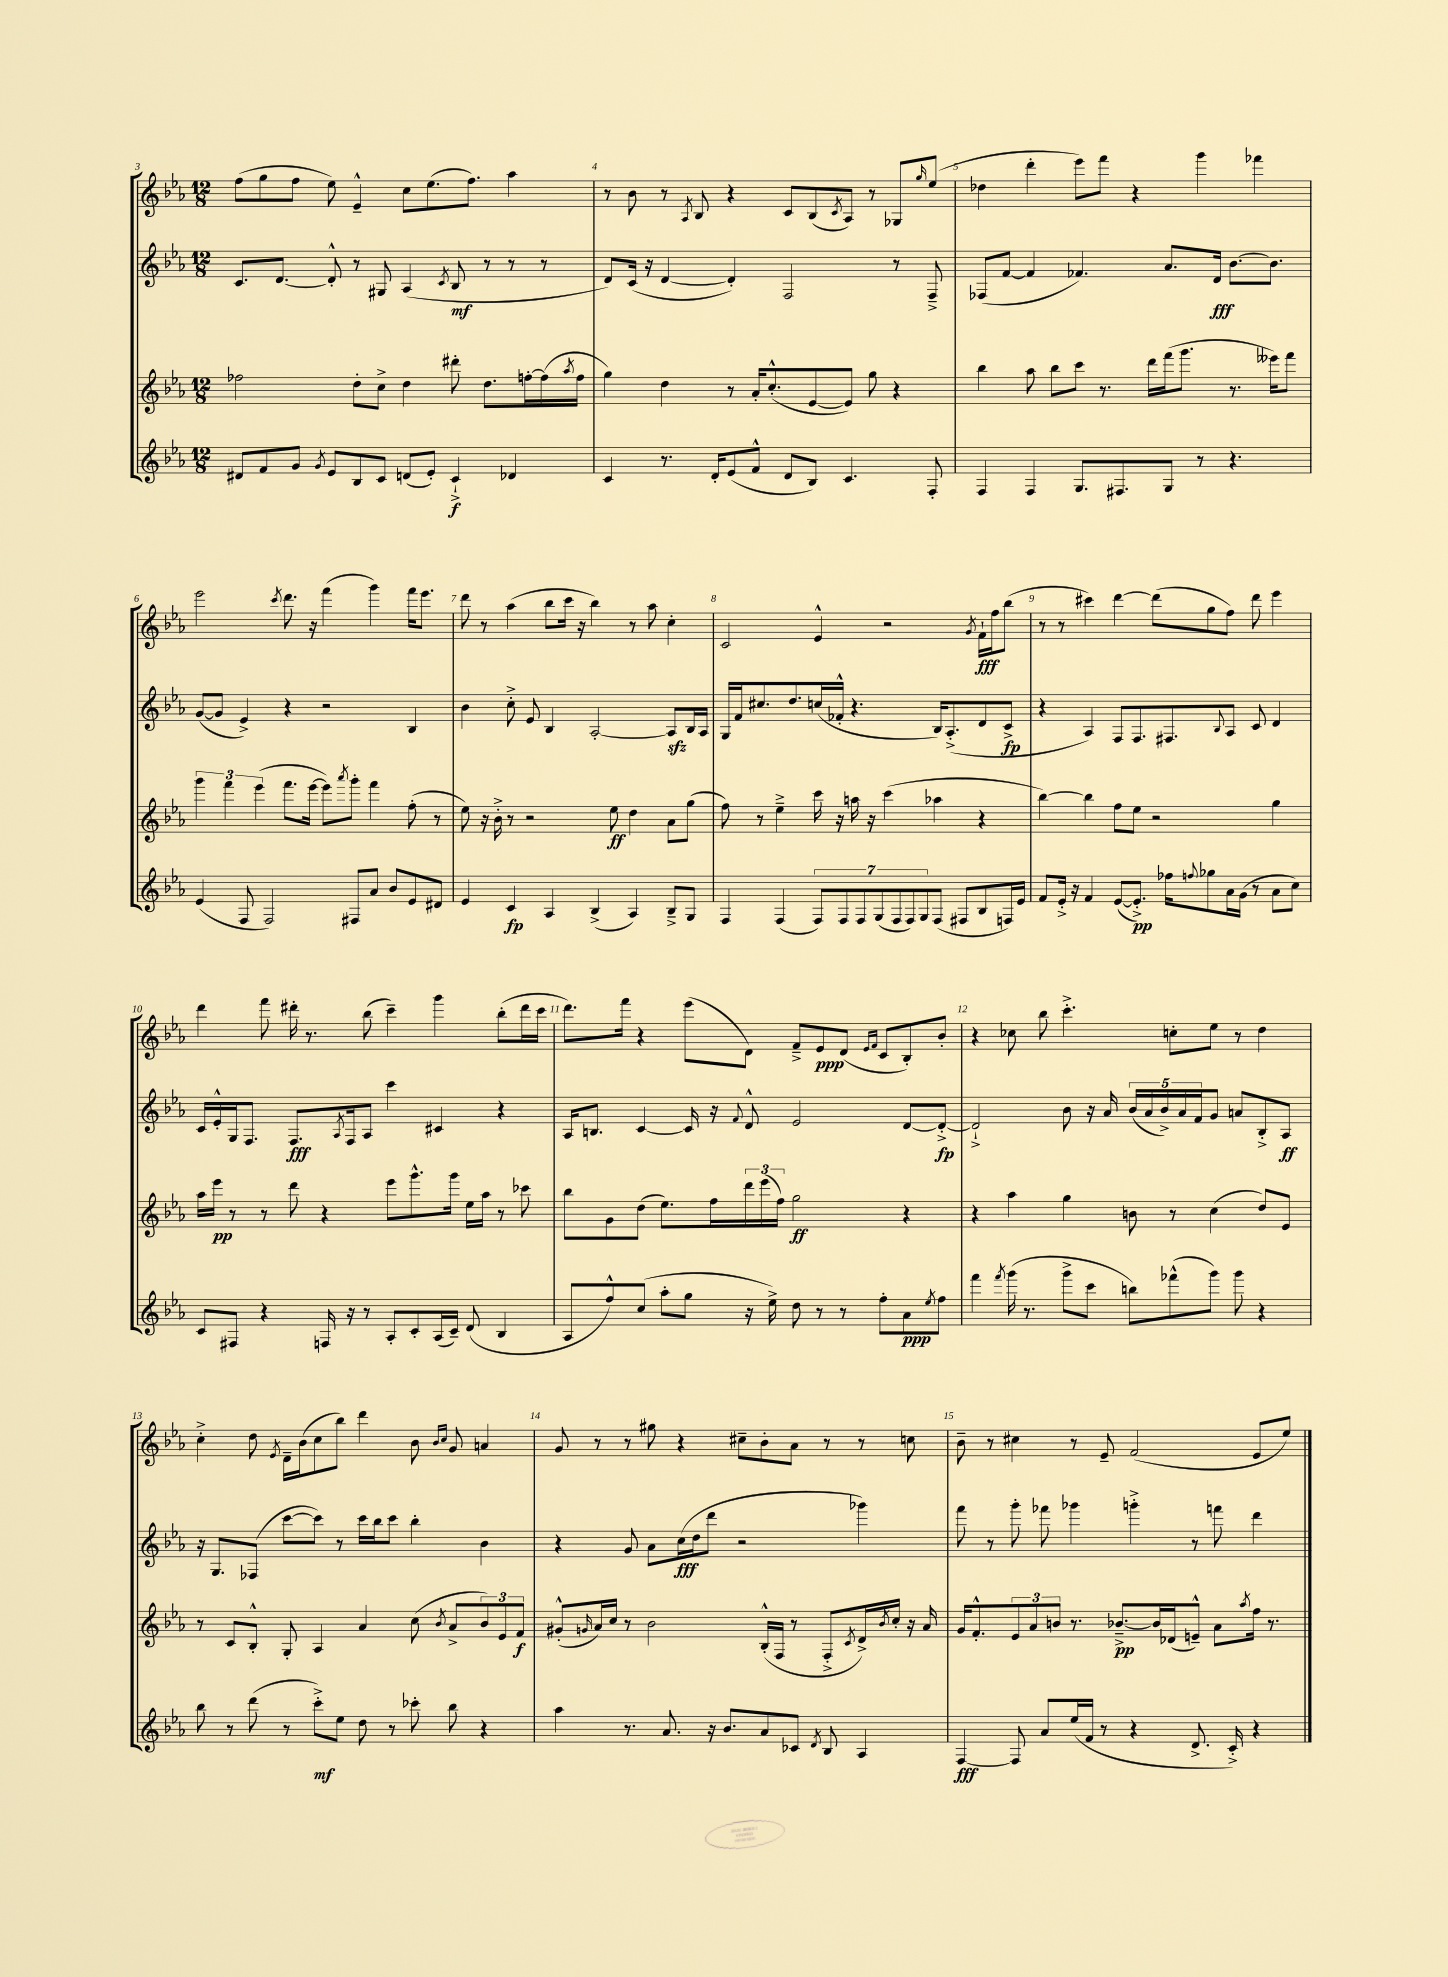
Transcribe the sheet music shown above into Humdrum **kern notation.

**kern	**kern	**kern	**kern
*staff4	*staff3	*staff2	*staff1
*clefG2	*clefG2	*clefG2	*clefG2
*k[b-e-a-]	*k[b-e-a-]	*k[b-e-a-]	*k[b-e-a-]
*M12/8	*M12/8	*M12/8	*M12/8
8d#/L	2ff-\	8.c/L	(8ff\L
8f/	.	.	8gg\
.	.	[8.d/J	.
8g/J	.	.	8ff\J
8qg/	.	.	.
8e-/L	.	8d'^^/]	8ee-\)
8B-/	8dd'\L	8r	4e-~^^/
8c/J	8cc^\J	8G#/	.
(8d/L	4dd\	(4A-/	8cc\L
8e-'/J)	.	.	(8.ee-\
.	.	8qc/	.
4c`^/	8ddd#'\	8B-/	.
.	.	.	8.ff\J)
.	8.dd\L	8r	.
4d-/	.	8r	4aa-\
.	[16ff'\L	.	.
.	(16ff\]	8r	.
.	8qaa-/	.	.
.	16ff\JJ	.	.
=	=	=	=
4c/	4gg\)	8d/L)	8r
.	.	(16c/Jk	8b-\
.	.	16r	.
8.r	4dd\	[4d/	8r
.	.	.	8qA-/
.	.	.	8B-/
16d'/LK	.	.	.
(8e-/	8r	4d'/])	4r
8f^^/J	16a-'/LK	.	.
.	(8.cc'^^/	.	.
8d/L	.	2F/	8c/L
8B-/J)	[8e-/	.	(8B-/
.	.	.	8qc/
4.c/	8e-/]J)	.	8A-/J)
.	8gg\	.	8r
.	4r	8r	8G-/L
.	.	.	16qqgg/
8F'/	.	8F~^/	(8ee-/J
=	=	=	=
4F/	4bb-\	(8F-/L	4dd-\
.	.	[8f/J	.
4F/	8aa-\	4f/]	4ddd'\
.	8bb-\L	.	.
8.G/L	8ccc\J	4.f-/)	8eee-\L)
.	8.r	.	8fff\J
8.F#/	.	.	.
.	.	.	4r
.	16ddd\LL	.	.
8G/J	(16fff\J	8.a-/L	.
.	8.ggg\J	.	.
8r	.	.	4ggg\
.	.	16d/Jk	.
4.r	8.r	[8.b-\L	.
.	.	.	4fff-\
.	16eee--\LK)	8.b-\]J	.
.	8fff\J	.	.
=	=	=	=
(4e-/	6ggg\	([8g/L	2eee-\
.	.	8g/]J	.
.	6fff\	.	.
8F/	.	4e-^/)	.
.	(6eee-\	.	.
2F/)	.	.	.
.	.	.	8qccc/
.	8.fff\L	4r	8.ddd\
.	[16eee-\Jk	.	16r
.	8eee-\]L)	2r	(4fff\
.	8qaaa-/	.	.
8F#/L	8ggg'\J	.	.
8a-/J	4fff\	.	4ggg\)
8b-/L	.	.	.
8e-/	(8ff'\	4B-/	16fff\LK
.	.	.	8.eee-\J
8d#/J	8r	.	.
=	=	=	=
4e-/	8ee-\)	4b-\	8ddd\
.	16r	.	8r
.	16b-'^\	.	.
4c/	8r	8cc'^\	(4aa-\
.	2r	8e-/	.
4A-/	.	4B-/	8bb-\L
.	.	.	16ccc\Jk
.	.	.	16r
(4B-^/	.	[2A-'/	4bb-\)
.	8ee-\	.	.
4A-/)	4dd\	.	8r
.	.	.	8aa-\
8B-~^/L	8a-\L	8A-/]L	4cc'\
8G/J	(8gg\J	16B-/L	.
.	.	16A-/JJ	.
=	=	=	=
4F/	8ff\)	16G/LL	2c/
.	.	16f/J	.
.	8r	8.cc#/	.
(4F/	4ee-~^\	.	.
.	.	8.dd/	.
14F/L)	16ccc\	(16cc/L	4e-^^/
.	16r	16f-'^^/JJ	.
14F/	.	.	.
.	16aa\	4.r	.
14F/	.	.	.
.	16r	.	.
(14G/	.	.	.
.	(4ccc\	.	2r
14F/	.	.	.
14F/)	.	.	.
14G/	.	.	.
(8F/J	4aa-\	16B-/LK)	.
.	.	(8.A-'^/	.
8F#/L	.	.	.
.	.	.	8qg/
8B-/	4r	8d/	16f`\LL
.	.	.	16ff\J
16F/L)	.	8c^/J	(8bb-\J
16e-/JJ	.	.	.
=	=	=	=
8f/L	[4bb-\)	4r	8r
16e-'^/Jk	.	.	8r
16r	.	.	.
4f/	4bb-\]	4A-/)	4ccc#\)
([8e-/L	8ff\L	8F/L	[4ddd\
8.e-'^/]J)	8ee-\J	8.F/	.
.	2r	.	(8ddd\]L
16ff-\LK	.	8.F#/	.
8qqff/	.	.	.
8gg-\	.	.	8gg\
.	.	8qqB-/	.
16a-\L	.	8A-/J	8ff\J)
(16g\JJ	.	.	.
8r	.	8c/	8ddd\
8a-\L	4gg\	4d/	4eee-\
8cc\J)	.	.	.
=	=	=	=
8c/L	16aa-\LL	16c/LL	4ddd\
.	16eee-\JJ	16e-'^^/	.
8F#/J	8r	16G/J	.
.	.	8.F/J	.
4r	8r	.	8fff\
.	8ddd\	8.F/L	16ddd#'\
.	.	.	8.r
16F/	4r	.	.
.	.	8qA-/	.
16r	.	16F/k	.
8r	.	8A-/J	(8bb-\
8A-'/L	8eee-\L	4ccc\	4ccc~\)
8c'/	8.ggg^^\	.	.
(16A-/L	.	4c#/	4ggg\
16c~/JJ)	16ggg\Jk	.	.
(8d/	16ee-\LL	.	.
.	16aa-\JJ	.	.
4B-/	8r	4r	(8bb-'\L
.	8ccc-\	.	16ddd#\L
.	.	.	16ccc\JJ
=	=	=	=
8A-/L	8bb-\L	16A-/LK	8.ddd\L)
.	.	8.B/J	.
8ff^^/)	8g\	.	.
.	.	.	16fff\Jk
(8cc/J	(8dd\J	[4c/	4r
8aa-'\L	8.ee-\L)	.	.
8gg\J	.	16c/]	(8eee-\L
.	16ff\L	16r	.
.	.	8qqf/	.
16r	24ddd\	8d^^/	8d\J)
.	(24eee-\	.	.
16ee-^\)	.	.	.
.	24ff\JJ)	.	.
8dd\	2gg\	2e-/	8f~^/L
8r	.	.	8e-/
8r	.	.	(8d/J
.	.	.	16qqe-/LL
.	.	.	16qqf/JJ
8ff'\L	.	.	8c/L
8a-\	4r	[8d/L	8B-'/)
8qee-/	.	.	.
8ff\J	.	8d'^/_J	8b-'/J
=	=	=	=
4fff\	4r	2d`^/]	4r
8qfff/	.	.	.
(16ggg\	4aa-\	.	8cc-\
8.r	.	.	.
.	.	.	8bb-\
8ggg^\L	4gg\	8b-\	4.ccc'^\
8ccc\J	.	16r	.
.	.	16a-/	.
8bb\L)	8b\	(20b-/LL	.
.	.	20a-/	.
.	.	20b-^/)	.
(8fff-^^\	8r	.	8cc'\L
.	.	20a-/	.
.	.	20f/J	.
8ggg\J)	(4cc\	8g/J	8ee-\J
8ggg\	.	8a/L	8r
4r	8dd/L)	8B-'^/	4dd\
.	8e-/J	8A-/J	.
=	=	=	=
8bb-\	8r	16r	4cc'^\
.	.	8.G/L	.
8r	8c/L	.	.
(8ddd\	8B-'^^/J	(8F-/J	8dd\
.	.	.	8qe-/
8r	8G'/	[8ccc\L	16d~\LL
.	.	.	(16b-\J
8ccc'^\L)	4A-/	8ccc\]J)	8cc\
8ee-\J	.	8r	8bb-\J)
8dd\	4a-/	16ccc\LL	4ddd\
.	.	16bb-\J	.
8r	.	8ccc\J	.
8ccc-'\	(8cc\	4bb-'\	8b-\
.	.	.	16qqb-/LL
.	8qb-/	.	16qqcc/JJ
8bb-\	8a-^/L	.	8g/
4r	12b-/)	4b-\	4a/
.	12e-/	.	.
.	12f/J	.	.
=	=	=	=
4aa-\	(8g#'^^/L	4r	8g/
.	16qqg/	.	.
.	16a-/L)	.	8r
.	16cc/JJ	.	.
8.r	8r	8g/	8r
.	2b-\	8a-\L	8gg#\
8.a-/	.	.	.
.	.	(16cc\L	4r
.	.	16dd\J	.
16r	.	8ddd\J	.
8.b-/L	.	.	.
.	.	2r	8cc#~\L
8a-/	(16B-'^^/LL	.	8b-'\
.	16F/JJ	.	.
8c-/J	8r	.	8a-\J
8qd/	.	.	.
8B-/	8F'^/L	.	8r
.	8qc/	.	.
4A-/	16d^/L)	4ggg-\)	8r
.	8qb-/	.	.
.	16cc'/JJ	.	.
.	16r	.	8cc\
.	16a-/	.	.
=	=	=	=
[4F/	16g/LK	8fff\	8b-~\
.	8.f'^^/	.	.
.	.	8r	8r
8F/]	12e-/	8ggg'\	4cc#\
.	12a-/	.	.
8a-/L	.	8fff-\	.
.	12b/J	.	.
(16ee-/L	8.r	4ggg-\	8r
16f/JJ	.	.	.
8r	.	.	8e-~/
.	[8.b-~^/L	.	.
4r	.	4ggg'^\	(2f/
.	16b-/]L	.	.
.	(16d-/J	.	.
8.d^/	8e~^^/J)	8r	.
.	8a-\L	8fff\	.
16c'^/)	.	.	.
.	8qaa-/	.	.
4r	16ff\Jk	4ddd\	8e-/L
.	8.r	.	.
.	.	.	8ee-/J)
==	==	==	==
*-	*-	*-	*-
